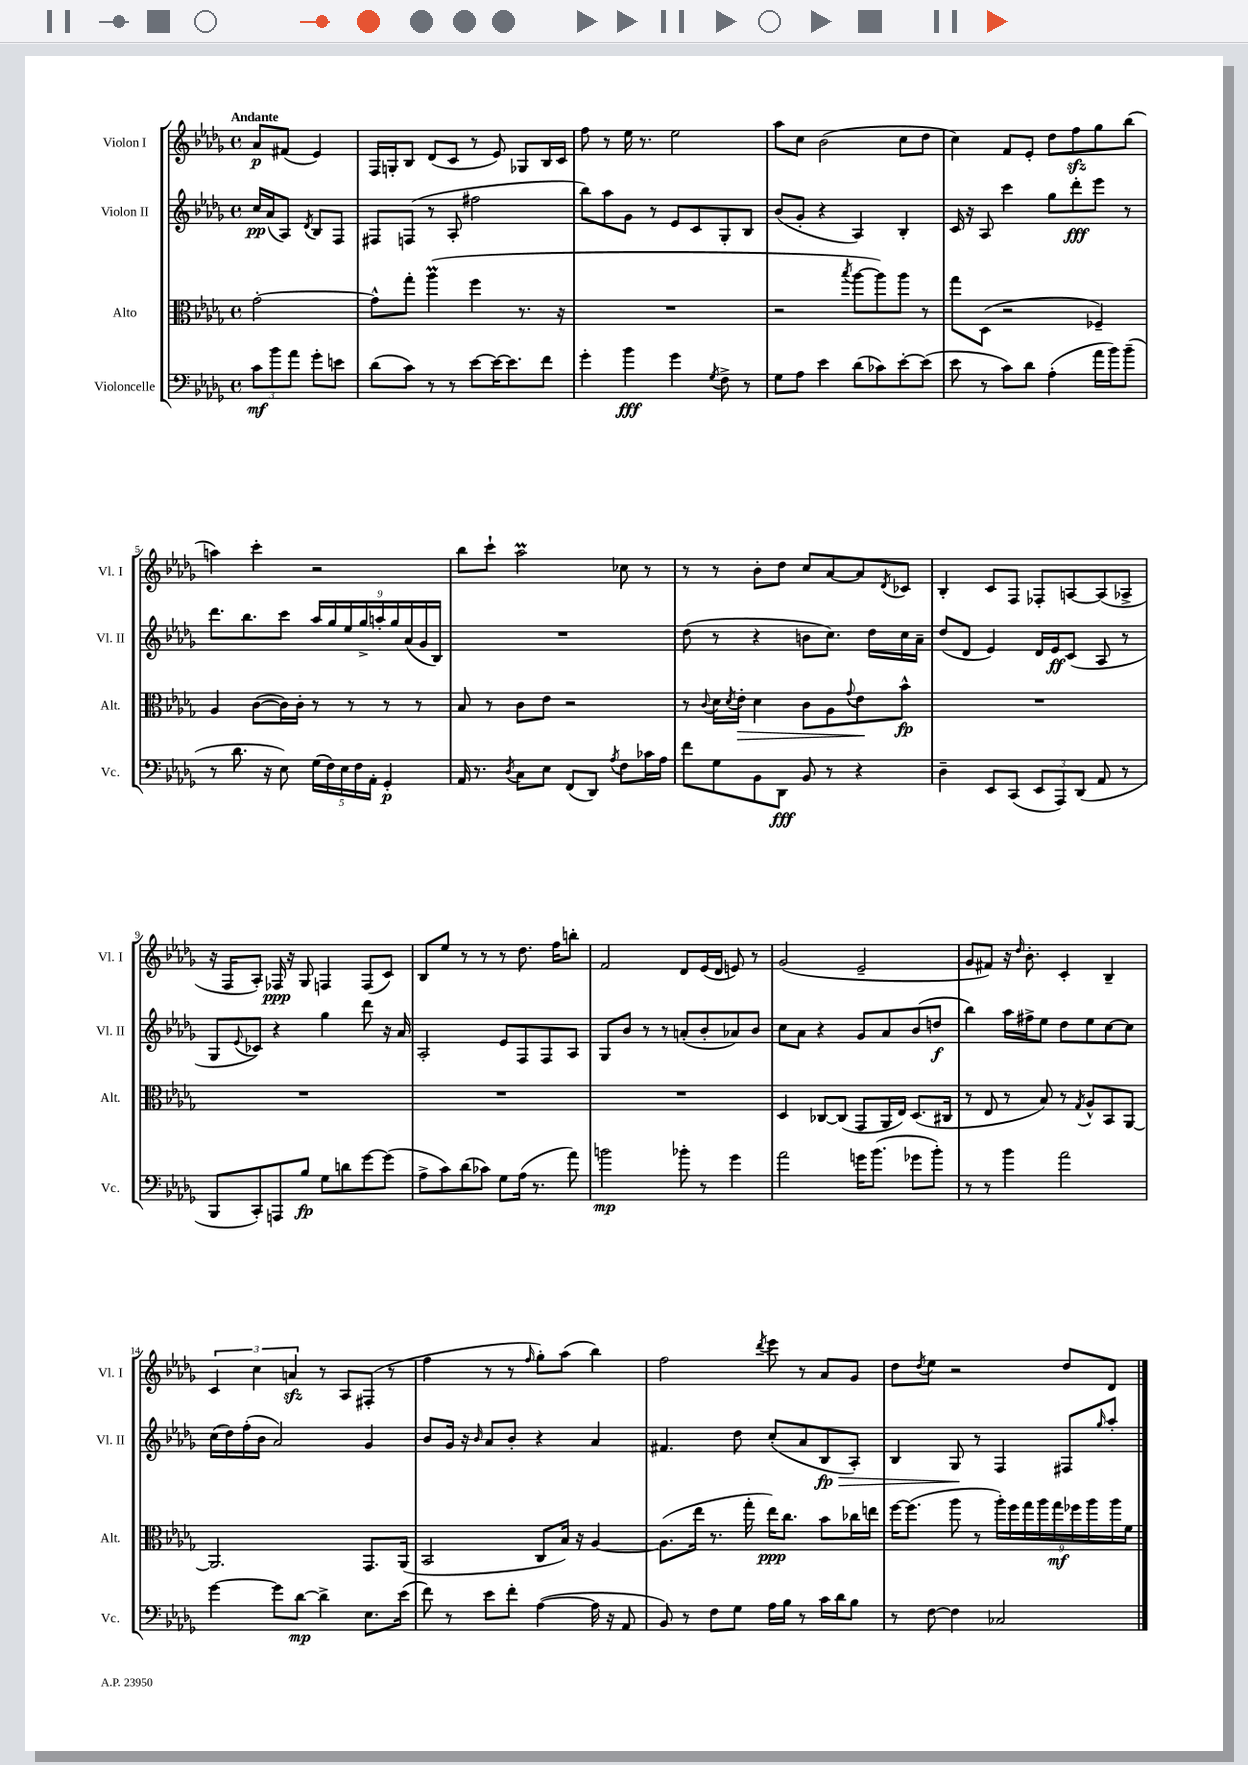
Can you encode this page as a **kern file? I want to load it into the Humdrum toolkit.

**kern	**dynam	**kern	**dynam	**kern	**dynam	**kern	**dynam
*part4	*part4	*part3	*part3	*part2	*part2	*part1	*part1
*staff4	*staff4	*staff3	*staff3	*staff2	*staff2	*staff1	*staff1
*I"Violoncelle	*	*I"Alto	*	*I"Violon II	*	*I"Violon I	*
*I'Vc.	*	*I'Alt.	*	*I'Vl. II	*	*I'Vl. I	*
*clefF4	*	*clefC3	*	*clefG2	*	*clefG2	*
*k[b-e-a-d-g-]	*	*k[b-e-a-d-g-]	*	*k[b-e-a-d-g-]	*	*k[b-e-a-d-g-]	*
*M4/4	*	*M4/4	*	*M4/4	*	*M4/4	*
*met(c)	*	*met(c)	*	*met(c)	*	*met(c)	*
=	=	=	=	=	=	=	=
!	!	!	!	!	!	!LO:TX:a:B:t=Andante	!
12c\L	mf	[2g-'\	.	16cc/LL	pp	8a-/L	p
.	.	.	.	(16a-/J	.	.	.
12b-\	.	.	.	.	.	.	.
.	.	.	.	8A-/J)	.	(8f#X/J	.
12a-\J	.	.	.	.	.	.	.
.	.	.	.	8qd-/	.	.	.
8g-'\L	.	.	.	8B-/L	.	4e-/)	.
8en\J	.	.	.	8F/J	.	.	.
=1	=1	=1	=1	=1	=1	=1	=1
(8d-\L	.	8g-^^\L]	.	8F#X/L	.	16F/LL	.
.	.	.	.	.	.	16Gn'/J	.
8c\J)	.	8gg-'\J	.	(8Fn/J	.	8B-/J	.
8r	.	(4aa-M\	.	8r	.	(8d-/L	.
8r	.	.	.	8A-'/	.	8c/J	.
[8e-\L	.	4ff\	.	2ff#X\	.	8r	.
16e-\K_	.	.	.	.	.	8e-/)	.
8.e-\]	.	.	.	.	.	.	.
.	.	8.r	.	.	.	8G-X/L	.
8f\J	.	.	.	.	.	16B-/L	.
.	.	16r	.	.	.	16c/JJ	.
=2	=2	=2	=2	=2	=2	=2	=2
4g-'\	.	1r	.	8bb-\L)	.	8ff\	.
.	.	.	.	8aa-\	.	8r	.
4b-\	fff	.	.	8g-\J	.	16ee-\	.
.	.	.	.	.	.	8.r	.
.	.	.	.	8r	.	.	.
4g-\	.	.	.	8e-/L	.	2ee-\	.
.	.	.	.	8c/	.	.	.
8qG-/	.	.	.	.	.	.	.
8F^\	.	.	.	8G-'/	.	.	.
8r	.	.	.	8B-/J	.	.	.
=3	=3	=3	=3	=3	=3	=3	=3
8G-\L	.	2r	.	(8b-/L	.	8aa-\L	.
8A-\J	.	.	.	8g-'/J	.	8cc\J	.
4e-\	.	.	.	4r	.	(2b-\	.
.	.	8qbb-/	.	.	.	.	.
(8d-\L	.	[8aa-\L	.	4A-/)	.	.	.
8c-X\)	.	8aa-\])	.	.	.	.	.
[8e-'\	.	8aa-\J	.	4B-'/	.	8cc\L	.
(8e-\J]	.	8r	.	.	.	8dd-\J	.
=4	=4	=4	=4	=4	=4	=4	=4
8e-\	.	8gg-\L	.	16c/	.	4cc\)	.
.	.	.	.	16r	.	.	.
8r	.	(8D-\J	.	8A-/	.	.	.
8c\L)	.	2r	.	4ccc\	.	8f/L	.
8d-\J	.	.	.	.	.	8e-'/J	.
(4A-'\	.	.	.	8gg-\L	.	8dd-\L	.
.	.	.	.	8ddd-'\	fff	8ffzz\	.
16a-\LL	.	4F-X~/)	.	8eee-\J	.	8gg-\	.
16b-\J)	.	.	.	.	.	.	.
(8b-~\J	.	.	.	8r	.	(8bb-\J	.
!!LO:LB:g=z
=5	=5	=5	=5	=5	=5	=5	=5
8r	.	4A-/	.	8.ddd-\L	.	4aan\)	.
8.d-\	.	.	.	.	.	.	.
.	.	.	.	8.bb-\	.	.	.
.	.	([8c\L	.	.	.	4ccc'\	.
16r	.	.	.	.	.	.	.
8E-\)	.	16c\L])	.	8ccc\J	.	.	.
.	.	16c'\JJ	.	.	.	.	.
(20G-\LL	.	8r	.	18aa-/LL	.	2r	.
20F\)	.	.	.	.	.	.	.
.	.	.	.	18gg-/	.	.	.
20E-\	.	.	.	.	.	.	.
.	.	.	.	18ee-/	.	.	.
.	.	8r	.	.	.	.	.
20F\	.	.	.	.	.	.	.
.	.	.	.	18gg-^/	.	.	.
20AA-'\JJ	.	.	.	.	.	.	.
.	.	.	.	18aan'/	.	.	.
4GG-'/	p	8r	.	.	.	.	.
.	.	.	.	18gg-/	.	.	.
.	.	.	.	(18a-/	.	.	.
.	.	8r	.	.	.	.	.
.	.	.	.	18g-/	.	.	.
.	.	.	.	18B-/JJ)	.	.	.
=6	=6	=6	=6	=6	=6	=6	=6
16AA-/	.	8B-/	.	1r	.	8bb-\L	.
8.r	.	.	.	.	.	.	.
.	.	8r	.	.	.	8ccc`\J	.
8qD-/	.	.	.	.	.	.	.
8C\L	.	8c\L	.	.	.	2aa-M\	.
8E-\J	.	8e-\J	.	.	.	.	.
(8FF/L	.	2r	.	.	.	.	.
8DD-/J)	.	.	.	.	.	.	.
8qA-/	.	.	.	.	.	.	.
8F\L	.	.	.	.	.	8cc-X\	.
16c-X\L	.	.	.	.	.	8r	.
16A-\JJ	.	.	.	.	.	.	.
=7	=7	=7	=7	=7	=7	=7	=7
8f\L	.	8r	.	(8dd-\	.	8r	.
.	.	8qqc/	.	.	.	.	.
8G-\	.	16d-\LL	.	8r	.	8r	.
.	.	8qd-/	.	.	.	.	.
!	!	!	!LO:HP:b	!	!	!	!
.	.	16e-'\JJ	>	.	.	.	.
8BB-\	.	4d-\	.	4r	.	8b-'\L	.
8DD-\J	fff	.	.	.	.	8dd-\J	.
8BB-/	.	8c\L	.	8bn\L	.	8cc/L	.
8r	.	8A-\	.	8.cc\J)	.	[8a-/	.
.	.	8qqg-/	.	.	.	.	.
4r	.	8e-\	.	.	.	8a-/]	.
.	.	.	.	16dd-\LL	.	.	.
.	.	.	.	.	.	8qd-/	.
.	.	8b-^^\J	] fp	16cc\	.	8c-X/J	.
.	.	.	.	16a-~\JJ	.	.	.
=8	=8	=8	=8	=8	=8	=8	=8
4D-~\	.	1r	.	(8dd-/L	.	4B-'/	.
.	.	.	.	8d-/J	.	.	.
8EE-/L	.	.	.	4e-/)	.	8c/L	.
(8CC/J	.	.	.	.	.	8F/J	.
12EE-/L	.	.	.	16d-/LL	.	8F-X'/L	.
.	.	.	.	16e-/J	ff	.	.
12AAA-/)	.	.	.	.	.	.	.
.	.	.	.	(8c/J	.	[8An/	.
(12DD-/J	.	.	.	.	.	.	.
8AA-/	.	.	.	8A-/	.	(8A/]	.
8r	.	.	.	8r	.	8A-X^/J	.
!!LO:LB:g=z
=9	=9	=9	=9	=9	=9	=9	=9
8BBB-/L	.	1r	.	8G-/L	.	16r	.
.	.	.	.	.	.	16F/KL	.
.	.	.	.	8qqe-/	.	.	.
8CC'/)	.	.	.	8c-X/J)	.	8A-'/J)	.
8AAAn/	.	.	.	4r	.	16F-X/	ppp
.	.	.	.	.	.	16r	.
8B-/J	fp	.	.	.	.	8G-/	.
8G-\L	.	.	.	4gg-\	.	4Fn/	.
8dn\	.	.	.	.	.	.	.
[8g-\	.	.	.	8ddd-\	.	(8F/L	.
(8g-\J]	.	.	.	16r	.	8c/J)	.
.	.	.	.	16a-/	.	.	.
=10	=10	=10	=10	=10	=10	=10	=10
8A-^\L	.	1r	.	2A-'/	.	8B-/L	.
8c\)	.	.	.	.	.	8ee-/J	.
(8d-\	.	.	.	.	.	8r	.
8c-X\J)	.	.	.	.	.	8r	.
8G-\L	.	.	.	8e-/L	.	8r	.
(16A-\Jk	.	.	.	8F/	.	8.dd-\	.
8.r	.	.	.	.	.	.	.
.	.	.	.	8F/	.	.	.
.	.	.	.	.	.	16ff\KL	.
8a-\)	.	.	.	8A-/J	.	8bbn'\J	.
=11	=11	=11	=11	=11	=11	=11	=11
2bn\	mp	1r	.	8G-/L	.	2f/	.
.	.	.	.	8b-/J	.	.	.
.	.	.	.	8r	.	.	.
.	.	.	.	8r	.	.	.
8b-X'\	.	.	.	(8an'/L	.	8d-/L	.
8r	.	.	.	8b-'/	.	(16e-/L	.
.	.	.	.	.	.	16d-/JJ	.
4g-\	.	.	.	8a-X/)	.	8en/)	.
.	.	.	.	8b-/J	.	8r	.
=12	=12	=12	=12	=12	=12	=12	=12
2a-\	.	4D-/	.	8cc\L	.	(2g-/	.
.	.	.	.	8a-\J	.	.	.
.	.	[8C-X/L	.	4r	.	.	.
.	.	(8C-/J]	.	.	.	.	.
16gn\KL	.	8GG-/L	.	8g-/L	.	2e-~/	.
(8.b-\J	.	.	.	.	.	.	.
.	.	16AA-/L	.	8a-/	.	.	.
.	.	16E-/JJ)	.	.	.	.	.
8g-X\L	.	(8.D-/L	.	(8b-/	.	.	.
8b-'\J)	.	.	.	8ddn/J	f	.	.
.	.	16C#X/Jk	.	.	.	.	.
=13	=13	=13	=13	=13	=13	=13	=13
8r	.	8r	.	4bb-\)	.	8g-/L	.
8r	.	8E-/	.	.	.	8f#X/J)	.
4b-\	.	8r	.	16aa-\LL	.	16r	.
.	.	.	.	.	.	16qqdd-/	.
.	.	.	.	16ff#X^\J	.	8.b-'\	.
.	.	8B-/)	.	8ee-\J	.	.	.
2a-\	.	8r	.	8dd-\L	.	4c'/	.
.	.	8qG-/	.	.	.	.	.
.	.	8A-^^/L	.	8ee-\	.	.	.
.	.	8BB-/	.	[8cc\	.	4B-~/	.
.	.	[8AA-/J	.	8cc\J]	.	.	.
!!LO:LB:g=z
=14	=14	=14	=14	=14	=14	=14	=14
[4g-\	.	2.AA-/]	.	(16cc\LL	.	6c/	.
.	.	.	.	16dd-\)	.	.	.
.	.	.	.	(16ff'\	.	.	.
.	.	.	.	.	.	6cc\	.
.	.	.	.	16b-\JJ	.	.	.
8g-\L]	.	.	.	2a-/)	.	.	.
.	.	.	.	.	.	6anzz/	.
[8d-\J	mp	.	.	.	.	.	.
4d-^\]	.	.	.	.	.	8r	.
.	.	.	.	.	.	8A-/L	.
8.E-\L	.	8.GG-/L	.	4g-/	.	(8F#X'/J	.
.	.	.	.	.	.	8r	.
(16e-\Jk	.	(16AA-/Jk	.	.	.	.	.
=15	=15	=15	=15	=15	=15	=15	=15
8f\)	.	2BB-/	.	8b-/L	.	4ff\	.
8r	.	.	.	16g-/Jk	.	.	.
.	.	.	.	16r	.	.	.
.	.	.	.	16qqb-/	.	.	.
8e-\L	.	.	.	8a-/L	.	8r	.
8f'\J	.	.	.	8b-'/J	.	8r	.
.	.	.	.	.	.	16qqff/	.
([4A-\	.	8C/L	.	4r	.	8gg-'\L)	.
.	.	16B-/Jk)	.	.	.	(8aa-\J	.
.	.	16r	.	.	.	.	.
16A-\]	.	[4A-/	.	4a-/	.	4bb-\)	.
16r	.	.	.	.	.	.	.
8AA-/	.	.	.	.	.	.	.
=16	=16	=16	=16	=16	=16	=16	=16
8BB-/)	.	(8.A-\L]	.	4.f#X/	.	2ff\	.
8r	.	.	.	.	.	.	.
.	.	16ee-\Jk	.	.	.	.	.
8F\L	.	8.r	.	.	.	.	.
8G-\J	.	.	.	8dd-\	.	.	.
.	.	16gg-'\	.	.	.	.	.
.	.	.	.	.	.	8qddd-/	.
16A-\LL	.	16ee-\KL)	ppp	(8cc'/L	.	8eee-\	.
16B-\JJ	.	8.cc\J	.	.	.	.	.
8r	.	.	.	8a-/	.	8r	.
!	!	!	!	!	!LO:HP:b	!	!
16c\LL	.	8b-\L	.	8B-/	> fp	8a-/L	.
16d-\J	.	.	.	.	.	.	.
8B-\J	.	16cc-X\L	.	8A-'/J)	.	8g-/J	.
.	.	16een\JJ	.	.	.	.	.
=17	=17	=17	=17	=17	=17	=17	=17
8r	.	[16ff\KL	.	4B-/	.	8dd-\L	.
.	.	(8.ff\J]	.	.	.	.	.
.	.	.	.	.	.	8qdd-/	.
[8F\	.	.	.	.	.	8ee-\J	.
4F\]	.	8aa-\	.	8G-/	.	2r	.
.	.	8r	.	8r	]	.	.
2C-X/	.	18aa-'\LL)	.	4F/	.	.	.
.	.	18ff\	.	.	.	.	.
.	.	18gg-\	.	.	.	.	.
.	.	18aa-\	.	.	.	.	.
.	.	18gg-\	mf	.	.	.	.
.	.	.	.	8F#X/L	.	8dd-/L	.
.	.	18ff-X\	.	.	.	.	.
.	.	18aa-\	.	.	.	.	.
.	.	.	.	16qqgg-/	.	.	.
.	.	.	.	8aa-'/J	.	8d-/J	.
.	.	18aa-\	.	.	.	.	.
.	.	18f\JJ	.	.	.	.	.
==	==	==	==	==	==	==	==
*-	*-	*-	*-	*-	*-	*-	*-
